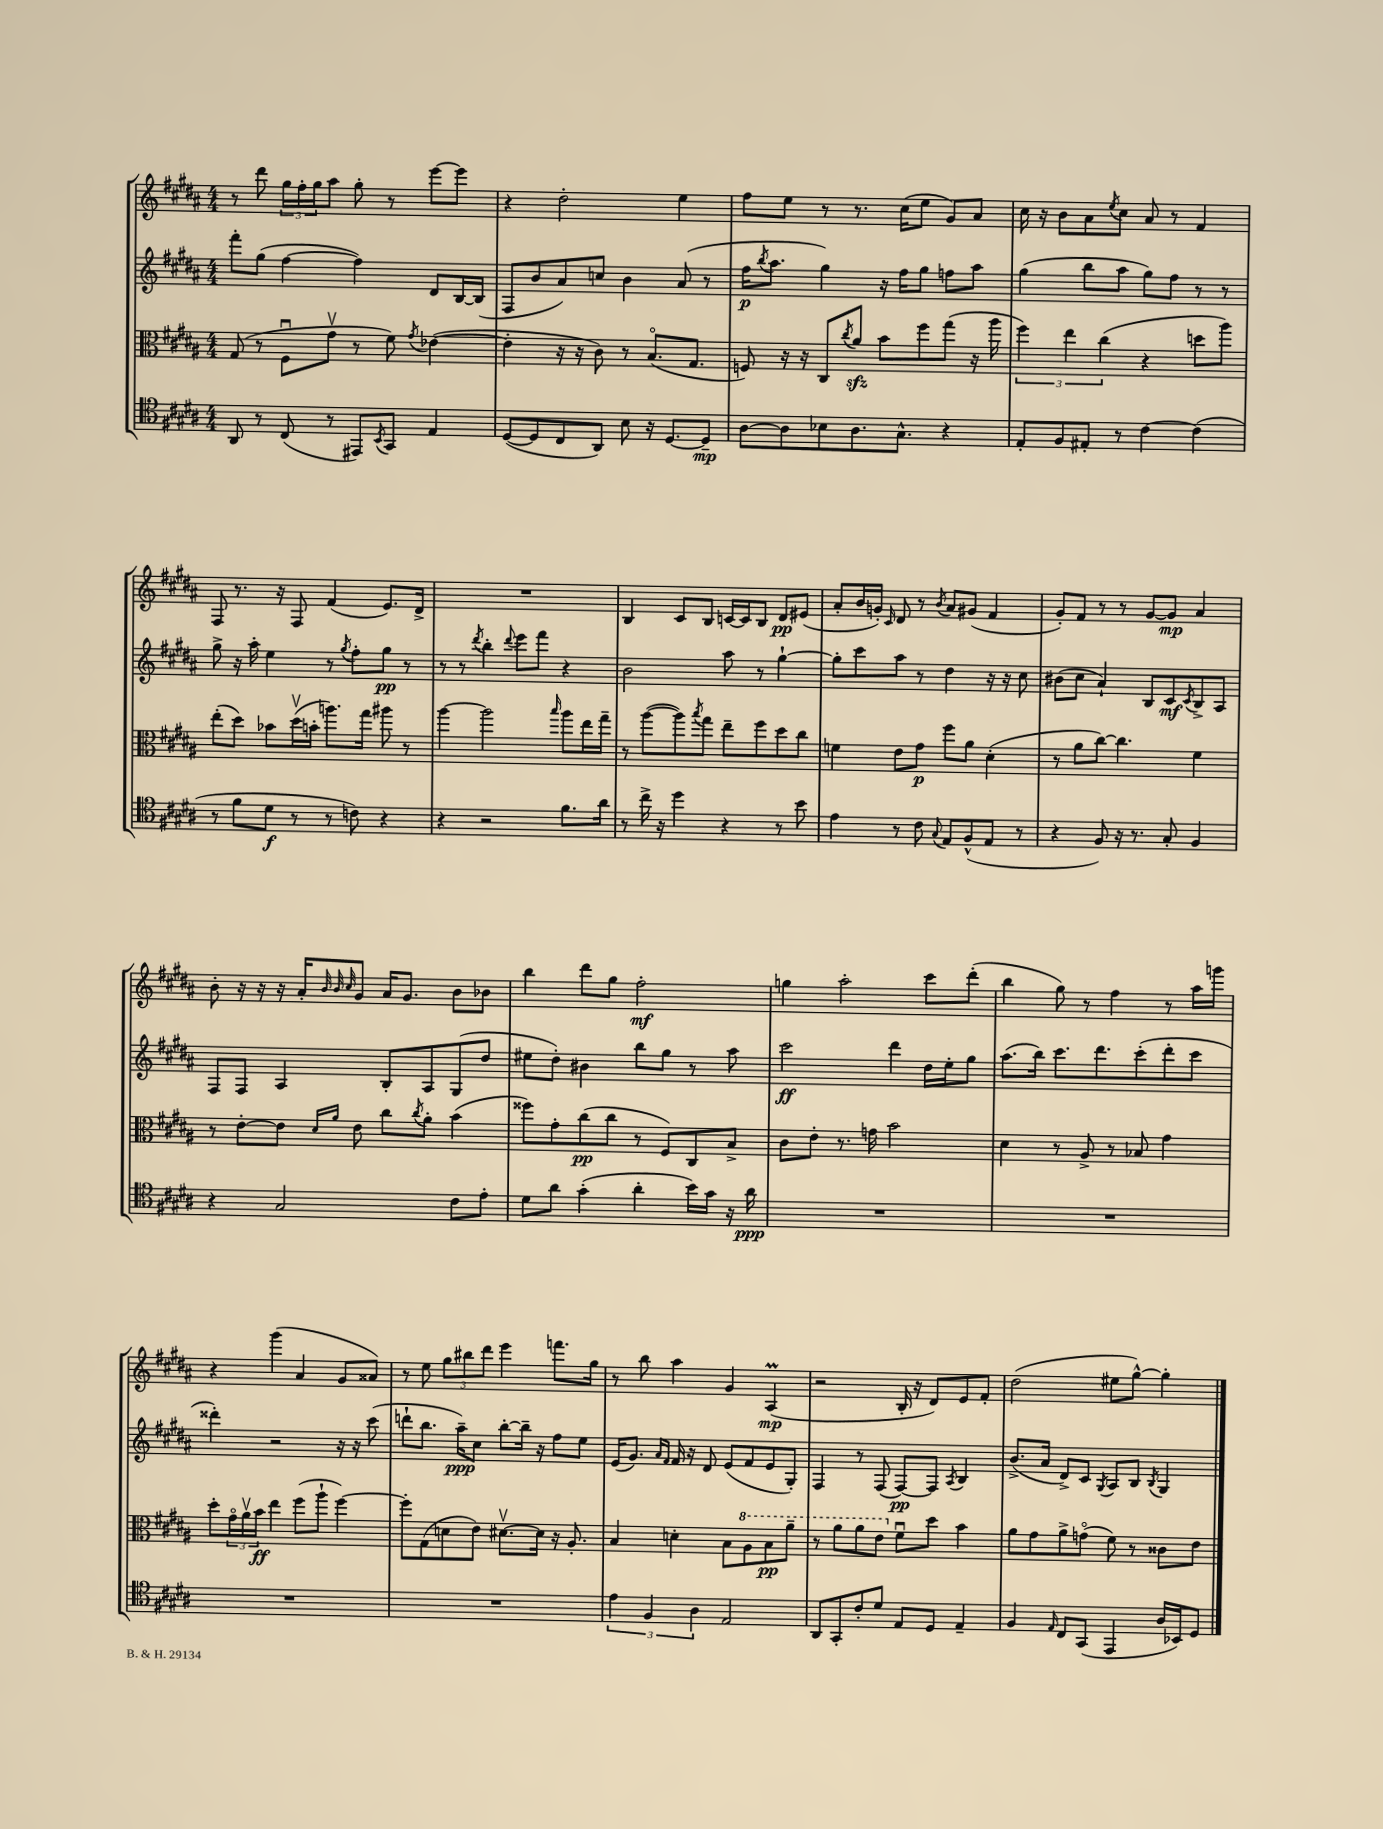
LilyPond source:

<<
\new StaffGroup <<
\new Staff = "s0" {
    \clef treble \key b \major \numericTimeSignature \time 4/4
    r8 dis'''8 \tuplet 3/2 { gis''16 fis''16-. gis''16 } ais''8 gis''8-. r8 e'''8~ e'''8 |
    r4 dis''2-. e''4 |
    fis''8 e''8 r8 r8. cis''16( e''8 gis'8) ais'8 |
    cis''16 r16 b'8 ais'8 \acciaccatura { e''8 } cis''8 ais'8 r8 fis'4 |
    fis8 r8. r16 fis8 fis'4( e'8.) dis'16-> |
    R1 |
    b4 cis'8 b8 c'16~ c'16 b8 dis'8\pp eis'8( |
    ais'8-. b'16 g'16-.) \grace { cis'16 } dis'8 r8 \acciaccatura { b'8 } ais'8 gis'8( fis'4 |
    gis'8-.) fis'8 r8 r8 gis'8~ gis'8\mp ais'4 |
    b'8-. r16 r16 r16 ais'16-. \grace { b'32 b'32 cis''32 } gis'8 ais'16 gis'8. b'8 bes'8 |
    b''4 dis'''8 gis''8 fis''2-.\mf |
    g''4 ais''2-. cis'''8 dis'''8-.( |
    b''4 gis''8) r8 fis''4 r8 ais''16 g'''16 |
    r4 gis'''4( ais'4 gis'8 aisis'8) |
    r8 e''8 \tuplet 3/2 { gis''8 bis''8 dis'''8 } e'''4 f'''8. gis''16 |
    r8 b''8 ais''4 gis'4 ais4\prall\mp( |
    r2 b16-. r16 dis'8) e'8 fis'8-. |
    dis''2( eis''8 gis''8~-^) gis''4-. \bar "|." |
}
\new Staff = "s1" {
    \clef treble \key b \major \numericTimeSignature \time 4/4
    fis'''8-. gis''8( fis''4~ fis''4) dis'8 b16~ b16( |
    fis8 b'8 ais'8) c''8 b'4 ais'8( r8 |
    fis''16\p \acciaccatura { b''8 } ais''8. gis''4) r16 fis''16 gis''8 f''8 ais''8 |
    gis''4( b''8 ais''8 gis''8) fis''8 r8 r8 |
    gis''8-> r16 ais''16-. e''4 r8 \acciaccatura { gis''8 } fis''8-. gis''8\pp r8 |
    r8 r8 \acciaccatura { dis'''8 } b''4-. \appoggiatura { dis'''8 } e'''8 fis'''8 r4 |
    b'2 ais''8 r8 gis''4~-! |
    gis''8-. cis'''8 ais''8 r8 dis''4 r16 r16 cis''8 |
    bis'8( cis''8 ais'4-!) b8 cis'8\mf \acciaccatura { cis'8 } b8-> ais8 |
    fis8 fis8 ais4 b8-. ais8 gis8( dis''8 |
    eis''8 dis''8-.) bis'4 b''8 gis''8 r8 ais''8 |
    cis'''2\ff dis'''4 dis''16 e''16-. gis''8 |
    ais''8.( b''16) cis'''8. dis'''8. cis'''8-.( dis'''8-. cis'''8 |
    disis'''4-.) r2 r16 r16 cis'''8( |
    d'''8-! b''8. ais''16--\ppp) cis''8 b''8~-. b''16-- r16 fis''8 e''8 |
    e'16( gis'8.) \grace { ais'16 fis'16 } fis'16 r16 dis'8 e'8( fis'8 e'8 gis8-.) |
    fis4 r8 fis8( fis8~\pp) fis8 \acciaccatura { ais8 } b4 |
    b'8.->( ais'16 dis'8->) cis'8 \acciaccatura { gis8 } ais8 b8 \acciaccatura { b8 } gis4 \bar "|." |
}
\new Staff = "s2" {
    \clef alto \key b \major \numericTimeSignature \time 4/4
    gis8( r8 fis8\downbow gis'8\upbow r8 fis'8) \acciaccatura { gis'8 } ees'4~( |
    ees'4-. r16 r16 cis'8) r8 b8.\flageolet( gis8. |
    f8) r16 r16 cis8 \acciaccatura { cis''8 } ais'8\sfz b'8 fis''8 gis''8( r16 ais''16 |
    \tuplet 3/2 { fis''4) e''4 cis''4( } r4 d''8 ais''8) |
    e''8-.( dis''8) bes'8 dis''16\upbow( b'16-. a''8.) gis''16 ais''8 r8 |
    ais''4~ ais''2 \grace { b''16 } ais''8 e''16 gis''16-- |
    r8 ais''8~( ais''8) \acciaccatura { b''8 } gis''8 e''8-- fis''8 dis''8 cis''8 |
    f'4 e'8 gis'8\p fis''8 ais'8 dis'4-.( |
    r8 ais'8 cis''8~) cis''4. fis'4 |
    r8 e'8~-. e'8 \grace { dis'16 ais'16 } e'8 cis''8 \acciaccatura { cis''8 } ais'8-. b'4( |
    fisis''8) gis'8-. cis''8\pp( cis''8 r8 fis8) cis8 b8-> |
    cis'8 e'8-. r8. g'16 b'2 |
    dis'4 r8 ais8-> r8 bes8 gis'4 |
    dis''8-. \tuplet 3/2 { gis'16\flageolet ais'16\upbow b'16\ff } e''4 fis''8( ais''8-! fis''4~) |
    fis''8-. gis8( d'8 e'8) dis'8.~\upbow dis'16 r16 ais8.-. |
    b4 d'4-. b8 \ottava #1 ais'8 b'8\pp ais''8-- |
    r8 ais''8 ais''8 e''8 \ottava #0 fis'8\downbow dis''8 b'4 |
    ais'8 gis'8 ais'8-> g'8\flageolet( fis'8) r8 cisis'8 e'8 \bar "|." |
}
\new Staff = "s3" {
    \clef tenor \key b \major \numericTimeSignature \time 4/4
    ais,8 r8 cis8( r8 eis,8) \acciaccatura { b,8 } gis,8 e4 |
    dis8~( dis8 cis8 ais,8) b8 r16 dis8.~ dis8--\mp |
    ais8~ ais8 bes8 ais8. gis8.-^ r4 |
    e8-. fis8 eis8-. r8 cis'4~ cis'4( |
    r8 fis'8 dis'8\f r8 r8 c'8) r4 |
    r4 r2 fis'8. ais'16 |
    r8 cis''16-> r16 dis''4 r4 r8 b'8 |
    e'4 r8 cis'8 \appoggiatura { gis8 } e8 fis8-^( e8 r8 |
    r4 fis8) r16 r8. gis8-. fis4 |
    r4 gis2 cis'8 e'8-. |
    dis'8 ais'8 gis'4-.( ais'4-. b'16) gis'16 r16 ais'16\ppp |
    R1 |
    R1 |
    R1 |
    R1 |
    \tuplet 3/2 { e'4 fis4 ais4 } e2 |
    ais,8 gis,8-. cis'8-. dis'8 e8 dis8 e4-- |
    fis4 \grace { e16 } cis8 gis,8( e,4 ais16 bes,16) dis8 \bar "|." |
}
>>
>>
\layout { \context { \Score \remove "Bar_number_engraver" } }
